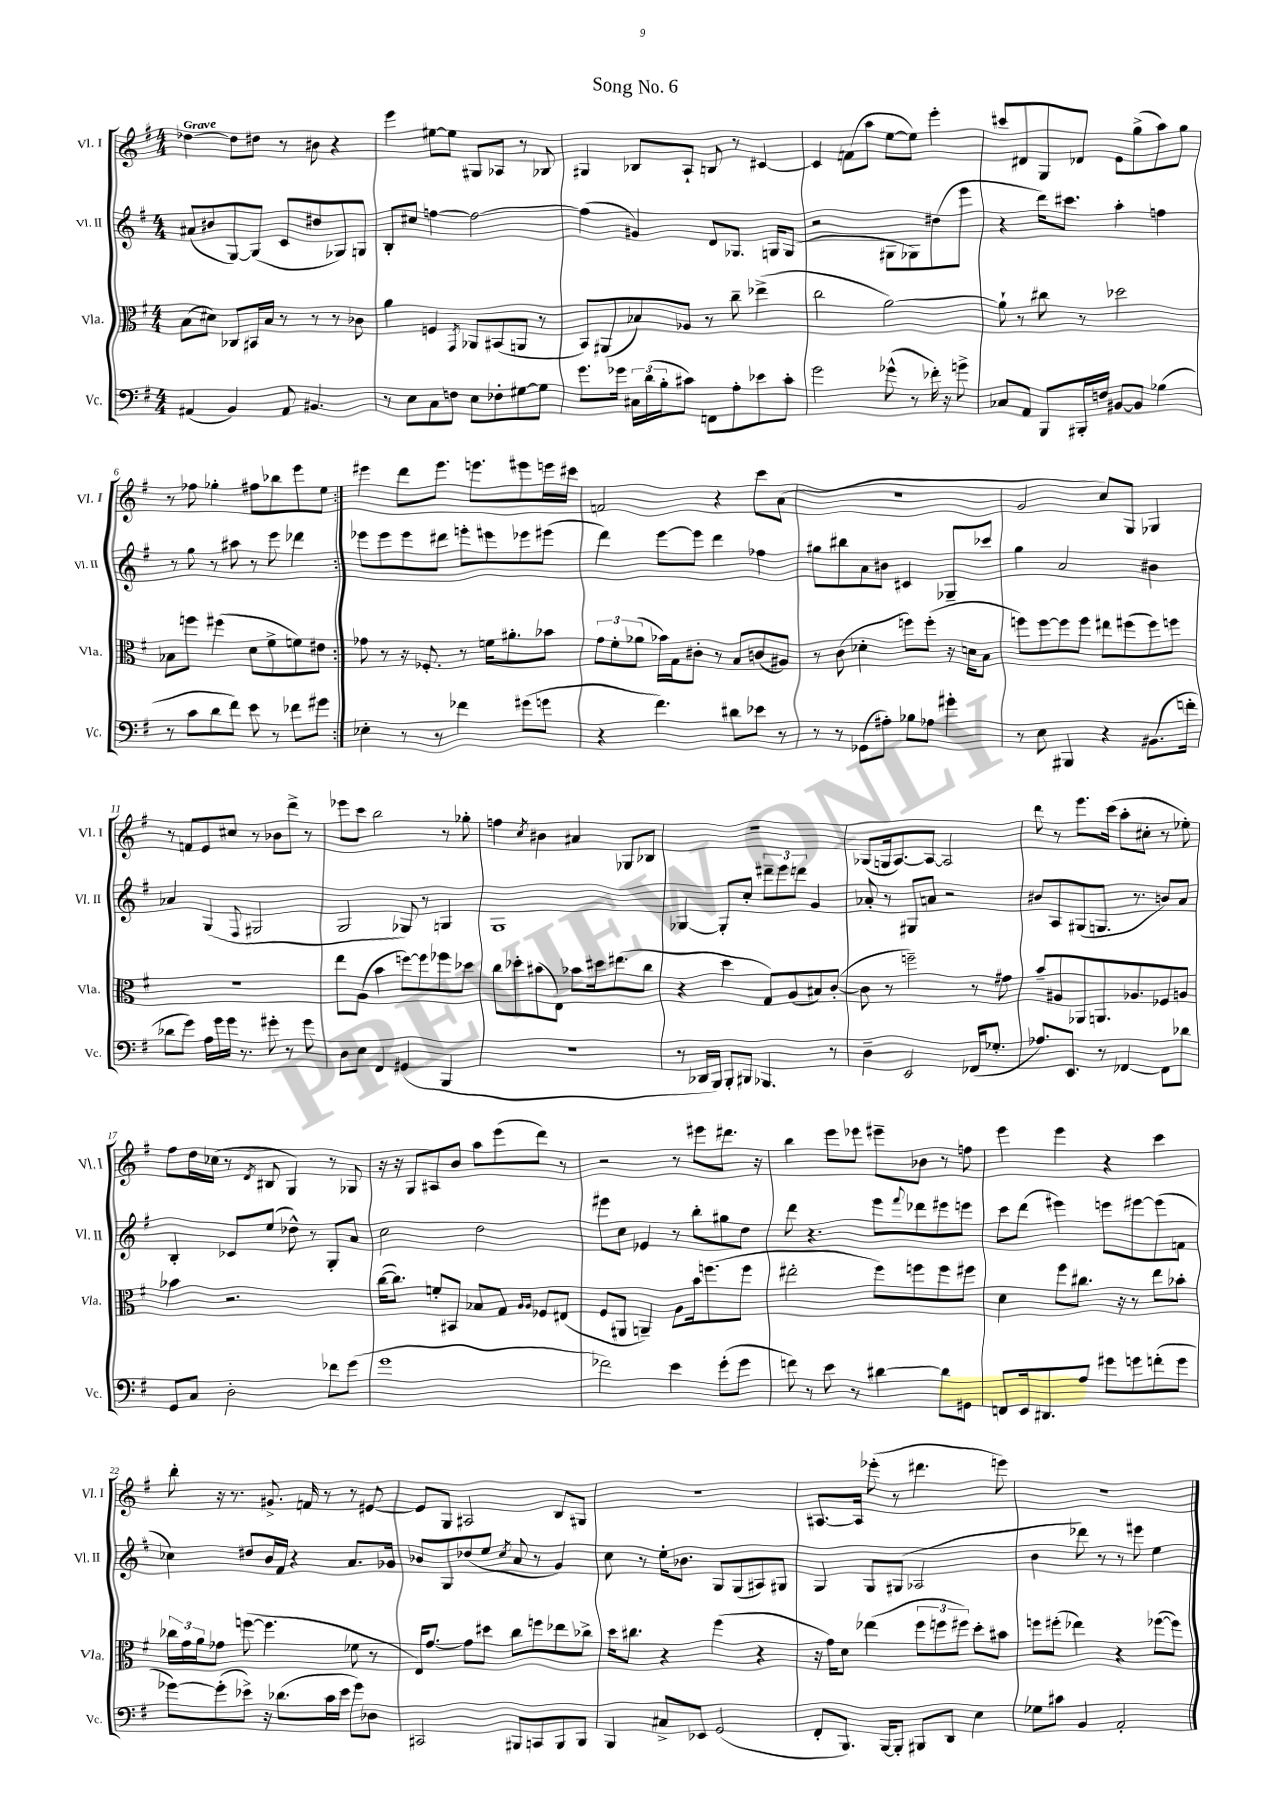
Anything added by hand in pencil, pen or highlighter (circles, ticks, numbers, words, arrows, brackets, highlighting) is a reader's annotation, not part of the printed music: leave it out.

**kern	**kern	**kern	**kern
*staff4	*staff3	*staff2	*staff1
*clefF4	*clefC3	*clefG2	*clefG2
*k[f#]	*k[f#]	*k[f#]	*k[f#]
*M4/4	*M4/4	*M4/4	*M4/4
(4AA#	(8B	(8a#	[4dd-
.	8d#)	8b#	.
4BB)	8C-	[8G)	8dd-]
.	16BB#	(8G]	8dd#
.	16B	.	.
8AA#	8r	8c	8r
4.BB#	8r	8dd#	8b#
.	8r	8G-)	4r
.	8c-	8G	.
=	=	=	=
8r	4a	8B'	4eee
8E	.	8cc#	.
8C	4F	[4ff	[8ee#
8F	.	.	8ee#]
.	8qGG	.	.
8E	8AA-	2ff_	8G#
8F-'	(8BB#	.	8A-
[8G#	8AA	.	8r
8G#]	8r	.	8B-
=	=	=	=
8.g	8BB)	(4ff]	4G#
.	(8AA#	.	.
16g-	.	.	.
24C#	8B-)	4g#)	8B-
(24d	.	.	.
24B'	.	.	.
8c#)	8A-	.	8A`
8FF	8r	8d	8B
8A'	8cc~	8.G-	8r
8e-	(4ee-^	.	[4c#
.	.	16G	.
8c#'	.	(8G	.
=	=	=	=
2g	2cc	2r	4c#]
.	.	.	(8f
.	.	.	8aa
(8g-^^	[2a)	8G#	[8ee
8r	.	8G-)	8ee])
16f-')	.	(8dd#	4eee'
16r	.	.	.
8g^	.	8eee	.
=	=	=	=
8C-	8a`]	4r	8ccc#
8AA	8r	.	8d#
8BBB	8cc#	16ddd)	8G
.	.	8.ccc#	.
16BBB#'	8r	.	8d-
16F	.	.	.
[8BB#	2dd-	4aa'	8e
8BB#]	.	.	(8gg^
(4B-	.	4ff	8aa)
.	.	.	8gg
=	=	=	=
8r	8B-	8r	8r
8c	8ff	8gg	8ff-
8d	(4ff#	8r	4gg-'
8f#)	.	8aa#	.
8e	8d	8r	8ff#
8r	8f#^	8eee	8bb-
8f-	8f)	4ddd-	8eee
8g#	8e#	.	8ee
=:|!	=:|!	=:|!	=:|!
4E-'	8g-	8eee-	4eee#
.	8r	8eee-	.
8r	16r	8eee-	8ddd
.	8.F-'	.	.
8r	.	8ddd#	8.eee#
4f-	8r	8eee'	.
.	.	.	8.eee
.	16f	8eee#	.
.	8.a#'	.	.
(8g#	.	8eee-	8eee#
8g	8b-	(8eee#	16eee
.	.	.	16ccc#
=	=	=	=
4r	12g	4ddd)	2f
.	12f#'	.	.
.	(12a-	.	.
4.f#)	16b-)	[8eee	.
.	16G	.	.
.	8c#'	8eee]	.
.	8r	4ddd	4r
8d#	8B	.	.
8e-	(8c	4ff-	8ccc
8r	8A#)	.	(8a
=	=	=	=
8r	8r	8gg#	1r
8r	(8c	8bb#	.
(8GG-	4d-'	8a	.
8A#')	.	8b#	.
8B-	8ff)	4c#	.
8A-	(8ff'	.	.
4g#'	16r	8G-~	.
.	16d	.	.
.	8B	8ccc-	.
=	=	=	=
8r	8ff)	4gg	2g
8E	[8ff	.	.
4BBB#	8ff]	2a	.
.	8ff	.	.
4r	8ee#	.	8cc)
.	(8ff#	.	8G
(8.BB#	8ff#)	4b#	4G-
.	8ff	.	.
16f'	.	.	.
=	=	=	=
8d-	1r	4a-	8r
8g)	.	.	8f
16A	.	(4G	8e
16g	.	.	.
16g	.	.	8cc#
8.r	.	.	.
.	.	8qqF#	.
.	.	2G#	8r
8g#'	.	.	8b-
8r	.	.	8ddd^
8g#	.	.	8r
=	=	=	=
8D	8ee	2G	8eee-
8E	(8A	.	8ccc
4FF#	4b	.	2bb
(4GG#	[8ff)	8G-)	.
.	8ff]	8r	.
4BBB	8ff-	4G	8r
.	8dd-	.	8gg-'
=	=	=	=
1r	8cc	1G	4ff
.	8dd-'	.	.
.	.	.	8qcc
.	(8b#	.	4b#
.	8E)	.	.
.	8b-	.	4a#
.	16dd#	.	.
.	(8.ee#	.	.
.	.	.	8G-
.	8cc	.	8B-
=	=	=	=
8r	4r	[4G-	1r
16DD-	.	.	.
16BBB)	.	.	.
8BBB'	4dd	8G-']	.
8BBB#	.	8cc'	.
4.BBB-	8G)	12ddd#~	.
.	.	12eee	.
.	(8A	.	.
.	.	12ddd	.
.	8B#)	4g	.
8r	([8c'	.	.
=	=	=	=
4D~	8c]	8a-'	(8G-
.	8r	8r	16G
.	.	.	[8.A)
2EE	2ff~)	8G#	.
.	.	8a	8A_
.	.	2r	2A]
(16FF-	8r	.	.
8.G-'	.	.	.
.	8g#	.	.
=	=	=	=
8.A-)	8b~	8b#	8ddd
.	8A#	8A	8r
8.EE	.	.	.
.	8AA-	(8G#	8.eee
8r	8.AA	8.G	.
.	.	.	(16ccc
[4FF-	.	.	8aa'
.	8.A-	8.r	.
.	.	.	8cc#'
8FF-]	8F-	8b)	8r
8d-	8A	8a	8ee-')
=	=	=	=
8GG	4b-	4B'	8ff#
8C	.	.	16dd
.	.	.	(16cc-
2D'	2.r	8c-	8r
.	.	.	8qd
.	.	(8ee	8B#
.	.	8dd-^^)	4G)
.	.	8r	.
8f-	.	8G'	8r
(8g	.	8a	8G-
=	=	=	=
1g	([16cc	2cc	16r
.	8.cc])	.	16r
.	.	.	8G
.	8f'	.	8A#
.	8BB#	.	8b
.	8B-	2dd	8aa
.	8G	.	(8eee
.	16qqA	.	.
.	16qqA	.	.
.	8F-	.	8ddd)
.	(8E#	.	8r
=	=	=	=
2f-)	8F#	8eee#	2r
.	8AA#	8cc	.
.	4AA~)	4e-	.
4e	8A	8r	8r
.	16b	8bb'	8eee#
.	(8.ff	.	.
(8g'	.	8gg#	8.ddd#
8g	8ff	8dd	.
.	.	.	16r
=	=	=	=
8f)	2ee#'	8ddd	4bb
8r	.	4.r	.
8e	.	.	8eee
8r	.	.	8eee-
[4d#	8ff#)	8eee	8eee#~
.	.	8qqfff#	.
.	8ff	8ddd-	8b-
8d#]	8ff	8eee#	8r
8GG#	8ff#	8eee	8ff
=	=	=	=
8FF	4d	8ccc	4eee
16EE	.	(8ddd	.
8.DD#	.	.	.
.	8ff#	4eee#)	4eee
8A	8.cc#	.	.
8g#	.	8eee	4r
.	16r	.	.
8g	8r	[8eee#	.
(8f'	8ee	(8eee#]	4ccc
8g	8b-'	8f	.
=	=	=	=
[8g-)	24cc-	4cc-)	8bb'
.	24g	.	.
.	24a	.	.
(8g-']	8g-	.	16r
.	.	.	8.r
8e-^)	([8ff	8dd#	.
16r	4.ff]	16b	8.g#^
(8.d-	.	16f#	.
.	.	4r	.
.	.	.	16f
16c	.	.	8r
16e-	.	.	.
8g-)	8f-	8.a	8r
8D-	8r	.	[8e#
.	.	16g-	.
=	=	=	=
2CC#	16E)	8b-	8e#]
.	[8.g	.	.
.	.	8G	8G
.	8g]	(8dd-	2A#
.	8dd#	8ee	.
.	.	8qcc	.
8BBB#	8cc	8a	.
8CC	8ff	8r	.
8BBB#	8ee-	4g)	8B
8BBB#	8cc-^	.	8G#
=	=	=	=
4BBB	16dd	8cc	1r
.	8.cc#	.	.
.	.	8r	.
8C#^	4r	16ee'	.
.	.	8.b-	.
8EE-	.	.	.
(2GG	(4ff#	8G	.
.	.	(8G	.
.	4r	8A#)	.
.	.	8G#	.
=	=	=	=
8FF#'	16r	4G	[8.A#
.	16g)	.	.
8.BBB)	8d	.	.
.	.	.	16A#]
.	(4ee-	8G	(8eee-'
[16BBB	.	.	.
8BBB']	.	(8G#	8r
8BBB#	12ff#	2A-	4.ddd#
.	12ff	.	.
8DD	.	.	.
.	12ff#)	.	.
4E	8dd'	.	.
.	8b#	.	8eee)
=	=	=	=
8G-	8ff	4b	1r
8c#	(8ff#'	.	.
4BB	4ee-)	8ddd-)	.
.	.	8r	.
2AA'	4r	8r	.
.	.	8eee#	.
.	([8ff-	4ee	.
.	8ff-])	.	.
==	==	==	==
*-	*-	*-	*-
